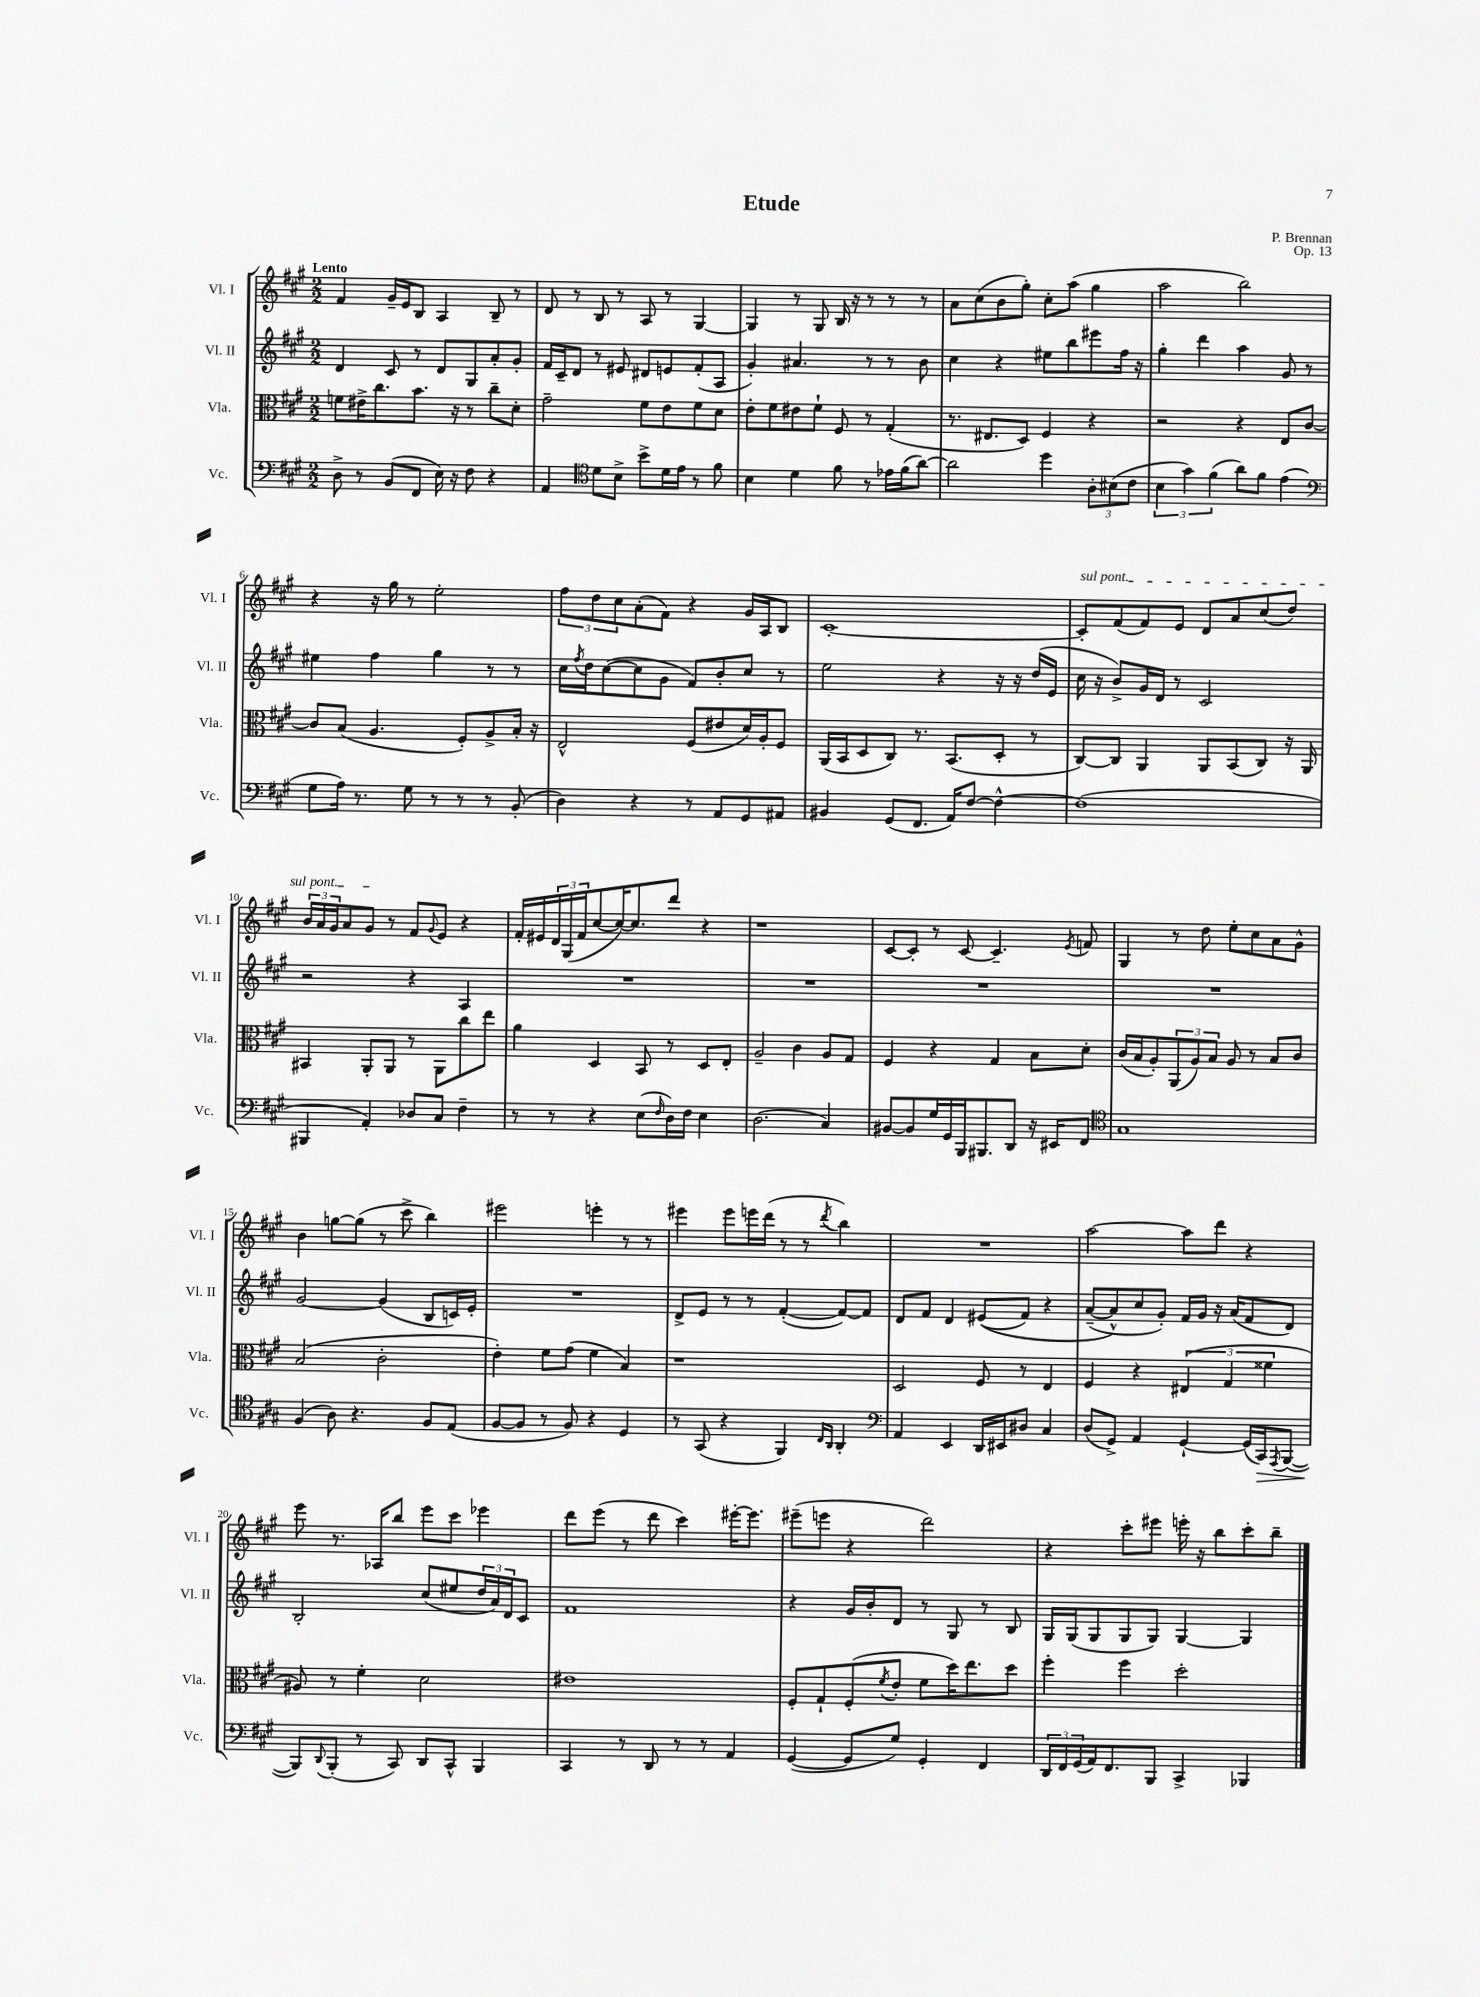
\header { title = "Etude" composer = "P. Brennan" opus = "Op. 13" }
<<
\new StaffGroup <<
\new Staff = "s0" \with { instrumentName = "Vl. I" shortInstrumentName = "Vl. I" } {
    \clef treble \key a \major \numericTimeSignature \time 2/2 \tempo "Lento"
    fis'4 gis'16-- e'16 b8 a4 b8-- r8 |
    d'8 r8 b8 r8 a8 r8 gis4~ |
    gis4 r8 gis8 b16 r16 r8 r8 r8 |
    a'8 cis''8( b'8 gis''8-.) cis''8-. a''8( gis''4 |
    a''2 b''2) |
    r4 r16 gis''16 r8 e''2-. |
    \tuplet 3/2 { fis''8 d''8 cis''8 } a'8-.( fis'8) r4 gis'16 a16 b8 |
    cis'1~-. |
    \once \override TextSpanner.bound-details.left.text = \markup { \italic "sul pont." } cis'8-.\startTextSpan fis'8( fis'8) e'8 d'8 a'8 cis''8( d''8) |
    \tuplet 3/2 { b'16 a'16 gis'16 } a'8 gis'8\stopTextSpan r8 fis'8 \appoggiatura { gis'8 } e'8 r4 |
    fis'16-. eis'16 \tuplet 3/2 { d'16 gis16( fis'16 } cis''8~ cis''16~) cis''8. d'''8 r4 |
    r1 |
    cis'8~ cis'8-. r8 cis'8~ cis'4.-- \acciaccatura { e'8 } f'8 |
    gis4 r8 d''8 e''8-. cis''8 a'8 gis'8-^ |
    b'4 g''8~ g''8( r8 cis'''8-> b''4) |
    eis'''2 e'''4-. r8 r8 |
    eis'''4 eis'''8 e'''16 d'''16( r8 r8 \acciaccatura { d'''8 } b''4) |
    R1 |
    a''2~ a''8 d'''8 r4 |
    e'''8 r8. aes16 b''8 e'''8 cis'''8 ees'''4 |
    d'''8 e'''8( r8 d'''8 cis'''4) eis'''16~-. eis'''8. |
    eis'''8--( e'''8 r4 d'''2) |
    r4 cis'''8-. eis'''8 e'''16-. r16 b''8 cis'''8-. b''8-- \bar "|." |
}
\new Staff = "s1" \with { instrumentName = "Vl. II" shortInstrumentName = "Vl. II" } {
    \clef treble \key a \major \numericTimeSignature \time 2/2
    d'4 cis'8 r8 d'8 gis8 a'8-. gis'8-. |
    fis'16 cis'16-- d'8 r8 eis'8 dis'8 e'8 fis'8-.( a8 |
    gis'4-.) ais'4. r8 r8 b'8 |
    cis''4 r4 eis''8 b''8 eis'''8 fis''16 r16 |
    gis''4-. d'''4 a''4 gis'8 r8 |
    eis''4 fis''4 gis''4 r8 r8 |
    cis''16 \acciaccatura { fis''8 } d''16 cis''8~( cis''8 gis'8 fis'8) b'8-. cis''8 r8 |
    e''2 r4 r16 r16 d''16( e'16 |
    cis''16 r16 b'8->) gis'16 d'16 r8 cis'2 |
    r2 r4 a4 |
    R1 |
    R1 |
    R1 |
    R1 |
    gis'2~ gis'4( b8 c'16) e'16-. |
    R1 |
    d'8-> e'8 r8 r8 fis'4~-.( fis'8~) fis'8 |
    d'8 fis'8 d'4 eis'8(\( fis'8) r4 |
    a'8~--( a'8-^\) cis''8 gis'8-.) fis'16 gis'16 r16 a'16( fis'8 d'8) |
    b2-. cis''8( eis''8 \tuplet 3/2 { d''16 a'16) d'16 } cis'8 |
    fis'1 |
    r4 gis'16 b'16-. d'8 r8 gis8 r8 b8 |
    gis16 gis16( gis8 gis8 gis8) gis4~ gis4 \bar "|." |
}
\new Staff = "s2" \with { instrumentName = "Vla." shortInstrumentName = "Vla." } {
    \clef alto \key a \major \numericTimeSignature \time 2/2
    f'8 eis'16-> cis''8. b'8. r16 r8 cis''8-- d'8-. |
    gis'2-- fis'8 e'8 fis'8 d'8 |
    e'8-. fis'8 eis'8 fis'8-! fis8 r8 gis4-.( |
    r8. eis8. d8) fis4 r4 |
    r2 r4 e8 cis'8~ |
    cis'8 b8( a4. fis8-.) a8-> b16-. r16 |
    e2-^ fis8( eis'8 d'16) a16-. fis8 |
    a,16( b,16 d8 cis8) r8. b,8.( d8-. r8 |
    cis8~) cis8 a,4 a,8 b,8( cis8) r16 a,16 |
    bis,4 a,8-. a,8 r8 a,8 cis''8 e''8 |
    a'4 d4 b,8 r8 d8 e8-. |
    a2-- cis'4 a8 gis8 |
    fis4 r4 gis4 b8 d'8-. |
    cis'16( b16 a8-.) \tuplet 3/2 { a,8( a8) b8 } a8 r8 b8 cis'8 |
    b2( cis'2-. |
    e'4-.) fis'8 gis'8( fis'4 b4) |
    r1 |
    d2 fis8 r8 e4 |
    fis4 r4 \tuplet 3/2 { eis4( gis4 fisis'4 } |
    ais8) r8 fis'4-. d'2 |
    eis'1 |
    fis8-. gis8-! fis8-.( \acciaccatura { fis'8 } e'8-. fis'8 d''16) e''8. d''8 |
    fis''4-. fis''4 d''2-. \bar "|." |
}
\new Staff = "s3" \with { instrumentName = "Vc." shortInstrumentName = "Vc." } {
    \clef bass \key a \major \numericTimeSignature \time 2/2
    d8-> r8 b,8( fis,8 e16) r16 fis8 r4 |
    a,4 \clef tenor d'8 b8-> b'8-> d'16 e'16 r8 fis'8 |
    b4 d'4 fis'8 r8 ees'16 fis'16( a'8~) |
    a'2 d''4 \tuplet 3/2 { a8-. bis8( cis'8 } |
    \tuplet 3/2 { b4 gis'4) fis'4( } a'8) fis'8 e'4( |
    \clef bass gis8 a16) r8. gis8 r8 r8 r8 b,8-.( |
    d4) r4 r8 a,8 gis,8 ais,8 |
    bis,4 gis,8( fis,8. a,16) fis8~ fis4~-^ |
    fis1( |
    bis,,4 a,4-.) des8 cis8 fis4-- |
    r8 r8 r4 e8( \grace { fis16 } d16) fis16 e4 |
    d2.( cis4) |
    bis,8~ bis,8 gis16 gis,16 b,,16 bis,,8. d,8 r16 eis,16 fis,8 |
    \clef tenor gis1 |
    fis4( a8) r4. fis8 e8( |
    fis8~ fis8 r8 fis8) r4 d4 |
    r8 gis,8( r4 fis,4) \grace { cis16 a,16 } a,4-. |
    \clef bass a,4 e,4 d,16 eis,16 dis8 cis4 |
    d8( gis,8->) a,4 gis,4~-! gis,16( cis,16\>) \acciaccatura { a,,8 } b,,8~( |
    b,,8\!) \appoggiatura { d,8 } b,,8-.( r8 cis,8) d,8 cis,8-^ b,,4 |
    cis,4 r8 d,8 r8 r8 a,4 |
    gis,4~( gis,8 gis8) gis,4-. fis,4 |
    \tuplet 3/2 { d,16 fis,16 gis,16( } a,16) fis,8. b,,8 cis,4-> bes,,4 \bar "|." |
}
>>
>>
